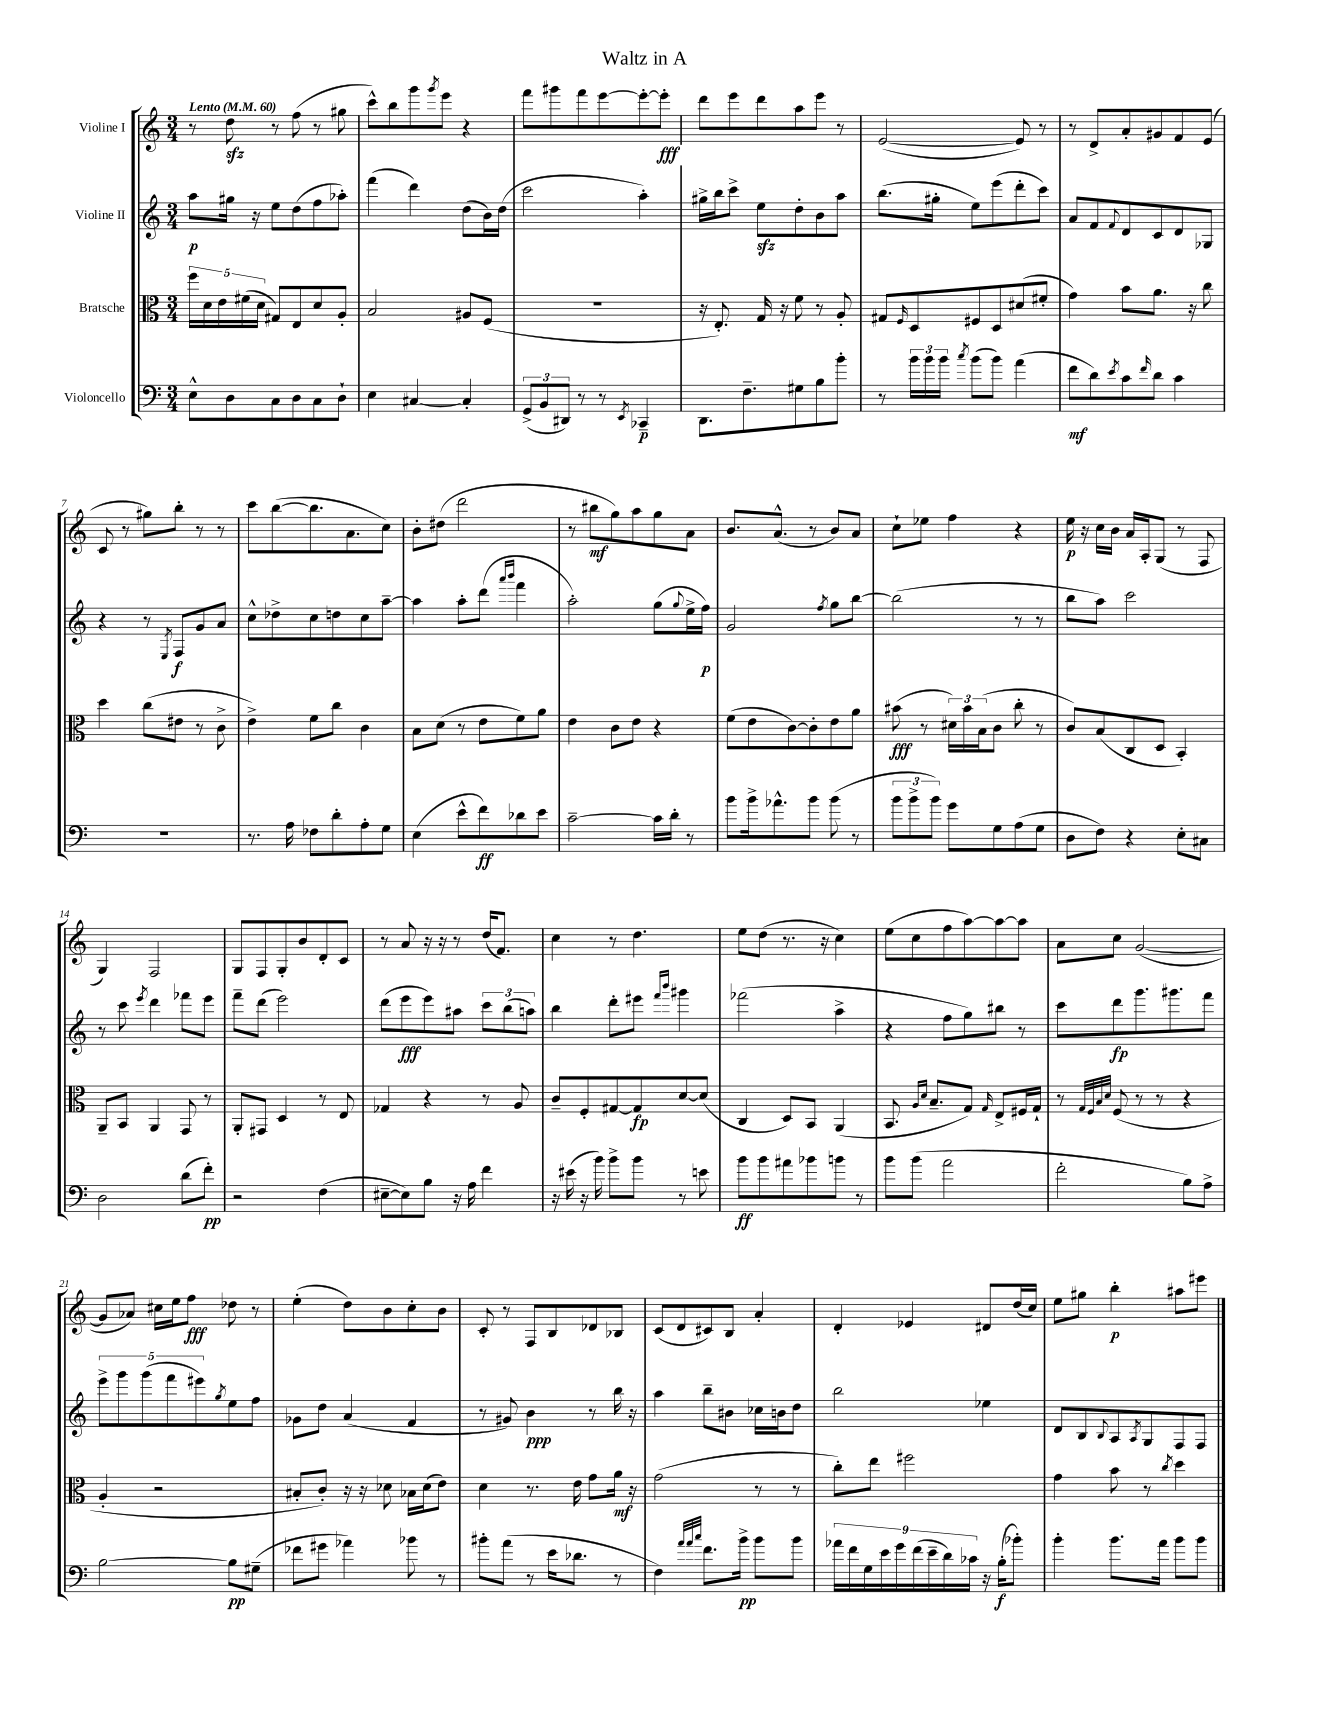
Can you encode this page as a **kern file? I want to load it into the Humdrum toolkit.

**kern	**kern	**kern	**kern
*staff4	*staff3	*staff2	*staff1
*clefF4	*clefC3	*clefG2	*clefG2
*k[]	*k[]	*k[]	*k[]
*M3/4	*M3/4	*M3/4	*M3/4
*MM60	*MM60	*MM60	*MM60
8E^^\L	20ff\LL	8aa\L	8r
.	20d\	.	.
.	20e\	.	.
8D\	.	16gg#\Jk	8dd\
.	(20f#\	.	.
.	.	16r	.
.	20d\JJ	.	.
8C\	8G#/L)	8ee\L	8r
8D\	8E/	(8dd\	(8ff\
8C\	8d/	8ff\	8r
8D`\J	8A'/J	8aa-'\J)	8gg#\
=	=	=	=
4E\	2B/	(4fff\	8ccc^^\L)
.	.	.	8bb\
[4C#/	.	4ddd\)	8ggg\
.	.	.	8qggg/
.	.	.	8eee\J
4C#'/]	8A#/L	(8dd\L	4r
.	(8F/J	16b\L)	.
.	.	(16dd\JJ	.
=	=	=	=
(12GG^/L	2.r	2ccc\	8fff\L
12BB/	.	.	.
.	.	.	8ggg#\
12DD#/J)	.	.	.
8r	.	.	8fff\
8r	.	.	[8eee\
8qEE/	.	.	.
4CC-~/	.	4aa'\)	8eee'\_
.	.	.	8eee'\]J
=	=	=	=
8.DD\L	16r	16gg#^\LL	8ddd\L
.	8.E'/)	16bb\J	.
.	.	8ccc^\J	8eee\
8.F~\	.	.	.
.	16G/	8ee\L	8ddd\
.	16r	.	.
8G#\	8f\	8dd'\	8aa\
8B\	8r	8b\	8eee\J
8b'\J	8A'/	8aa\J	8r
=	=	=	=
8r	8G#/L	(8.bb\L	([2e/
.	16qqF/	.	.
24b\LL	8D/	.	.
24b\	.	.	.
.	.	16gg#'\Jk	.
24b\JJ	.	.	.
8qcc/	.	.	.
(8b\L	8F#/	8ee\L)	.
8b\J)	8D/	(8eee\	.
(4a\	(8d#/	8ddd'\	8e/])
.	8f#'/J	8ccc\J)	8r
=	=	=	=
8f\L	4g\)	8a/L	8r
8d\)	.	8f/	8d^/L
8qe/	.	8qqf/	.
8c\	8b\L	8d/	8a'/
16qqf/	.	.	.
8d\J	8.a\J	8c/	8g#/
4c\	.	8d/	8f/
.	16r	.	.
.	8cc\	8G-/J	(8e/J
=	=	=	=
2.r	4dd\	4r	8c/
.	.	.	8r
.	(8cc\L	8r	8gg#\L)
.	.	8qE/	.
.	8e#\J	8F/L	8bb'\J
.	8r	8g/	8r
.	8c^\	8a/J	8r
=	=	=	=
8.r	4e^\)	8cc^^\L	8ccc\L
.	.	8dd-^\	([8bb\
16A\	.	.	.
8F-\L	8f\L	8cc\	8.bb\]
8d'\	8cc\J	8dd\	.
.	.	.	8.a\
8A'\	4c\	8cc\	.
8G\J	.	[8aa~\J	8cc\J)
=	=	=	=
(4E\	8B\L	4aa\]	8b'\L
.	(8d\J	.	(8dd#\J
8e^^\L	8r	8aa'\L	2ddd\
8f\)	8e\L	(8ddd\J	.
.	.	16qqaaa/LL	.
.	.	16qqbbb/JJ	.
8d-\	8f\)	4fff\	.
8e\J	8a\J	.	.
=	=	=	=
[2c~\	4e\	2aa'\)	8r
.	.	.	8bb#\L
.	8c\L	.	8gg\)
.	8e\J	.	8aa\
16c\]LL	4r	(8gg\L	8gg\
16d'\JJ	.	.	.
.	.	8qqgg/	.
8r	.	16ee^\L	8a\J
.	.	16ff\JJ)	.
=	=	=	=
8b\L	(8f\L	2g/	8.b/L
16b^\k	8e\	.	.
8.a-^^\	.	.	(8.a^^/J
.	[8c\)	.	.
8b\J	8c'\]	.	8r
.	.	8qff/	.
(8b\	8e\	8gg\L	8b/L)
8r	8a\J	[8bb\J	8a/J
=	=	=	=
12b\L	(8b#\	(2bb\]	8cc`\L
12b^\	.	.	.
.	8r	.	8ee-\J
12b\J)	.	.	.
8g\L	24d#\LL)	.	4ff\
.	24b#\	.	.
.	(24B\J	.	.
8G\	8c\J	.	.
(8A\	8cc'\	8r	4r
8G\J	8r	8r	.
=	=	=	=
8D\L	8c/L)	8bb\L	16ee\
.	.	.	16r
8F\J)	(8B/	8aa\J)	16cc\LL
.	.	.	16b\JJ
4r	8C/	2ccc\	16a/LL
.	.	.	16A'/J
.	8D/J	.	(8G/J
8E'\L	4BB'/)	.	8r
8C#\J	.	.	8F/
=	=	=	=
2D\	8AA~/L	8r	4G/)
.	8BB/J	8ccc\	.
.	.	8qeee/	.
.	4AA/	4ddd\	2F/
(8d\L	8GG/	8fff-\L	.
8f'\J)	8r	8eee\J	.
=	=	=	=
2r	8AA'/L	8fff~\L	8G/L
.	8GG#/J	(8ddd\J	8F/
.	4D/	2eee\)	8G'/
.	.	.	8b/
(4F\	8r	.	8d'/
.	8E/	.	8c/J
=	=	=	=
[8E#~\L	4G-/	(8ddd\L	8r
8E#\])	.	8eee\	8a/
8B\J	4r	8eee\)	16r
.	.	.	16r
16r	.	8aa#\J	8r
16A\	.	.	.
4f\	8r	12ccc\L	(16dd/LK
.	.	.	8.f/J)
.	.	(12bb\	.
.	8A/	.	.
.	.	12aa\J)	.
=	=	=	=
16r	8c~/L	4bb\	4cc\
(16e#\	.	.	.
16r	8F'/	.	.
16b\)	.	.	.
8b^\L	[8G#/	8ddd'\L	8r
8b\J	8G#/]	8eee#\J	4.dd\
.	.	16qqfff/LL	.
.	.	16qqbbb/JJ	.
8r	[8d/	4ggg#\	.
8e\	(8d/]J	.	.
=	=	=	=
8b\L	4C/	(2fff-\	8ee\L
8b\	.	.	(8dd\J
8a#\	8D/L)	.	8.r
8b-\	8BB/J	.	.
.	.	.	16r
8b\J	(4AA/	4aa^\	4cc\)
8r	.	.	.
=	=	=	=
8b\L	8.BB/	4r	(8ee\L
(8b\J	.	.	8cc\
.	16qqA/LL	.	.
.	16qqd/JJ	.	.
.	8.B~/L	.	.
2a\	.	8ff\L	8ff\
.	8G/J)	8gg\)	[8aa\)
.	16qqG/	.	.
.	8E^/L	8bb#\J	8aa\_
.	16F#/L	8r	8aa\]J
.	16G`/JJ	.	.
=	=	=	=
2f'\	8r	8ccc\L	8a\L
.	32qqG/LLL	.	.
.	32qqF/	.	.
.	32qqB/	.	.
.	32qqd/JJJ	.	.
.	(8F/	8ddd\	8cc\J
.	8r	8.ggg\	([2g/
.	8r	.	.
.	.	8.ggg#\	.
8B\L)	4r	.	.
8A^\J	.	8fff\J	.
=	=	=	=
[2B\	4A'/	10eee^\L	8g/]L
.	.	10ggg\	.
.	.	.	8a-/J)
.	.	(10ggg\	.
.	2r	.	16cc#\LL
.	.	10fff\	.
.	.	.	16ee\J
.	.	.	8ff\J
.	.	10eee#\)	.
.	.	8qgg/	.
8B\]L	.	8ee\	8dd-\
(8G#~\J	.	8ff\J	8r
=	=	=	=
8f-\L	8B#'/L	8g-\L	(4ee'\
8g#\J	8c'/J)	8dd\J	.
4a-\)	16r	(4a/	8dd\L)
.	16r	.	.
.	8d-\	.	8b\
8b-\	16B-\LL	4f/	8cc'\
.	(16d-\J	.	.
8r	8e\J)	.	8b\J
=	=	=	=
8b#'\L	4d\	8r	8c'/
(8a\J	.	8g#/)	8r
8r	8.r	4b\	8F/L
16e\LK	.	.	8B/
8.d-\J	16e\	.	.
.	8g\L	8r	8d-/
8r	16a\Jk	16bb\	8B-/J
.	16r	16r	.
=	=	=	=
4F\)	(2g\	4aa\	(8c/L
.	.	.	8d/
32qqa/LLL	.	.	.
32qqa/	.	.	.
32qqcc/JJJ	.	.	.
8.f\L	.	8bb~\L	8c#/)
.	.	8b#\J	8B/J
16b^\Jk	.	.	.
8b\L	8r	16cc-\LL	4a'/
.	.	16b\J	.
8b\J	8r	8dd\J	.
=	=	=	=
18a-\LL	8cc'\L)	2bb\	4d'/
18f\	.	.	.
18G\	.	.	.
.	8ee\J	.	.
18e\	.	.	.
18g\	.	.	.
.	2ff#\	.	4e-/
(18f\	.	.	.
18e~\	.	.	.
18d\)	.	.	.
18c-\JJ	.	.	.
16r	.	4ee-\	8d#/L
(16B'\LK	.	.	.
8b-'\J)	.	.	(16dd/L
.	.	.	16cc/JJ)
=	=	=	=
4b'\	4g\	8d/L	8ee\L
.	.	8B/	8gg#\J
.	.	8qqB/	.
8.b\L	8b\	8A/	4bb'\
.	.	8qA/	.
.	8r	8G/	.
16a\Jk	.	.	.
.	8qcc/	.	.
8b\L	4dd\	8F/	8aa#\L
8b\J	.	8F/J	8eee#\J
==	==	==	==
*-	*-	*-	*-
